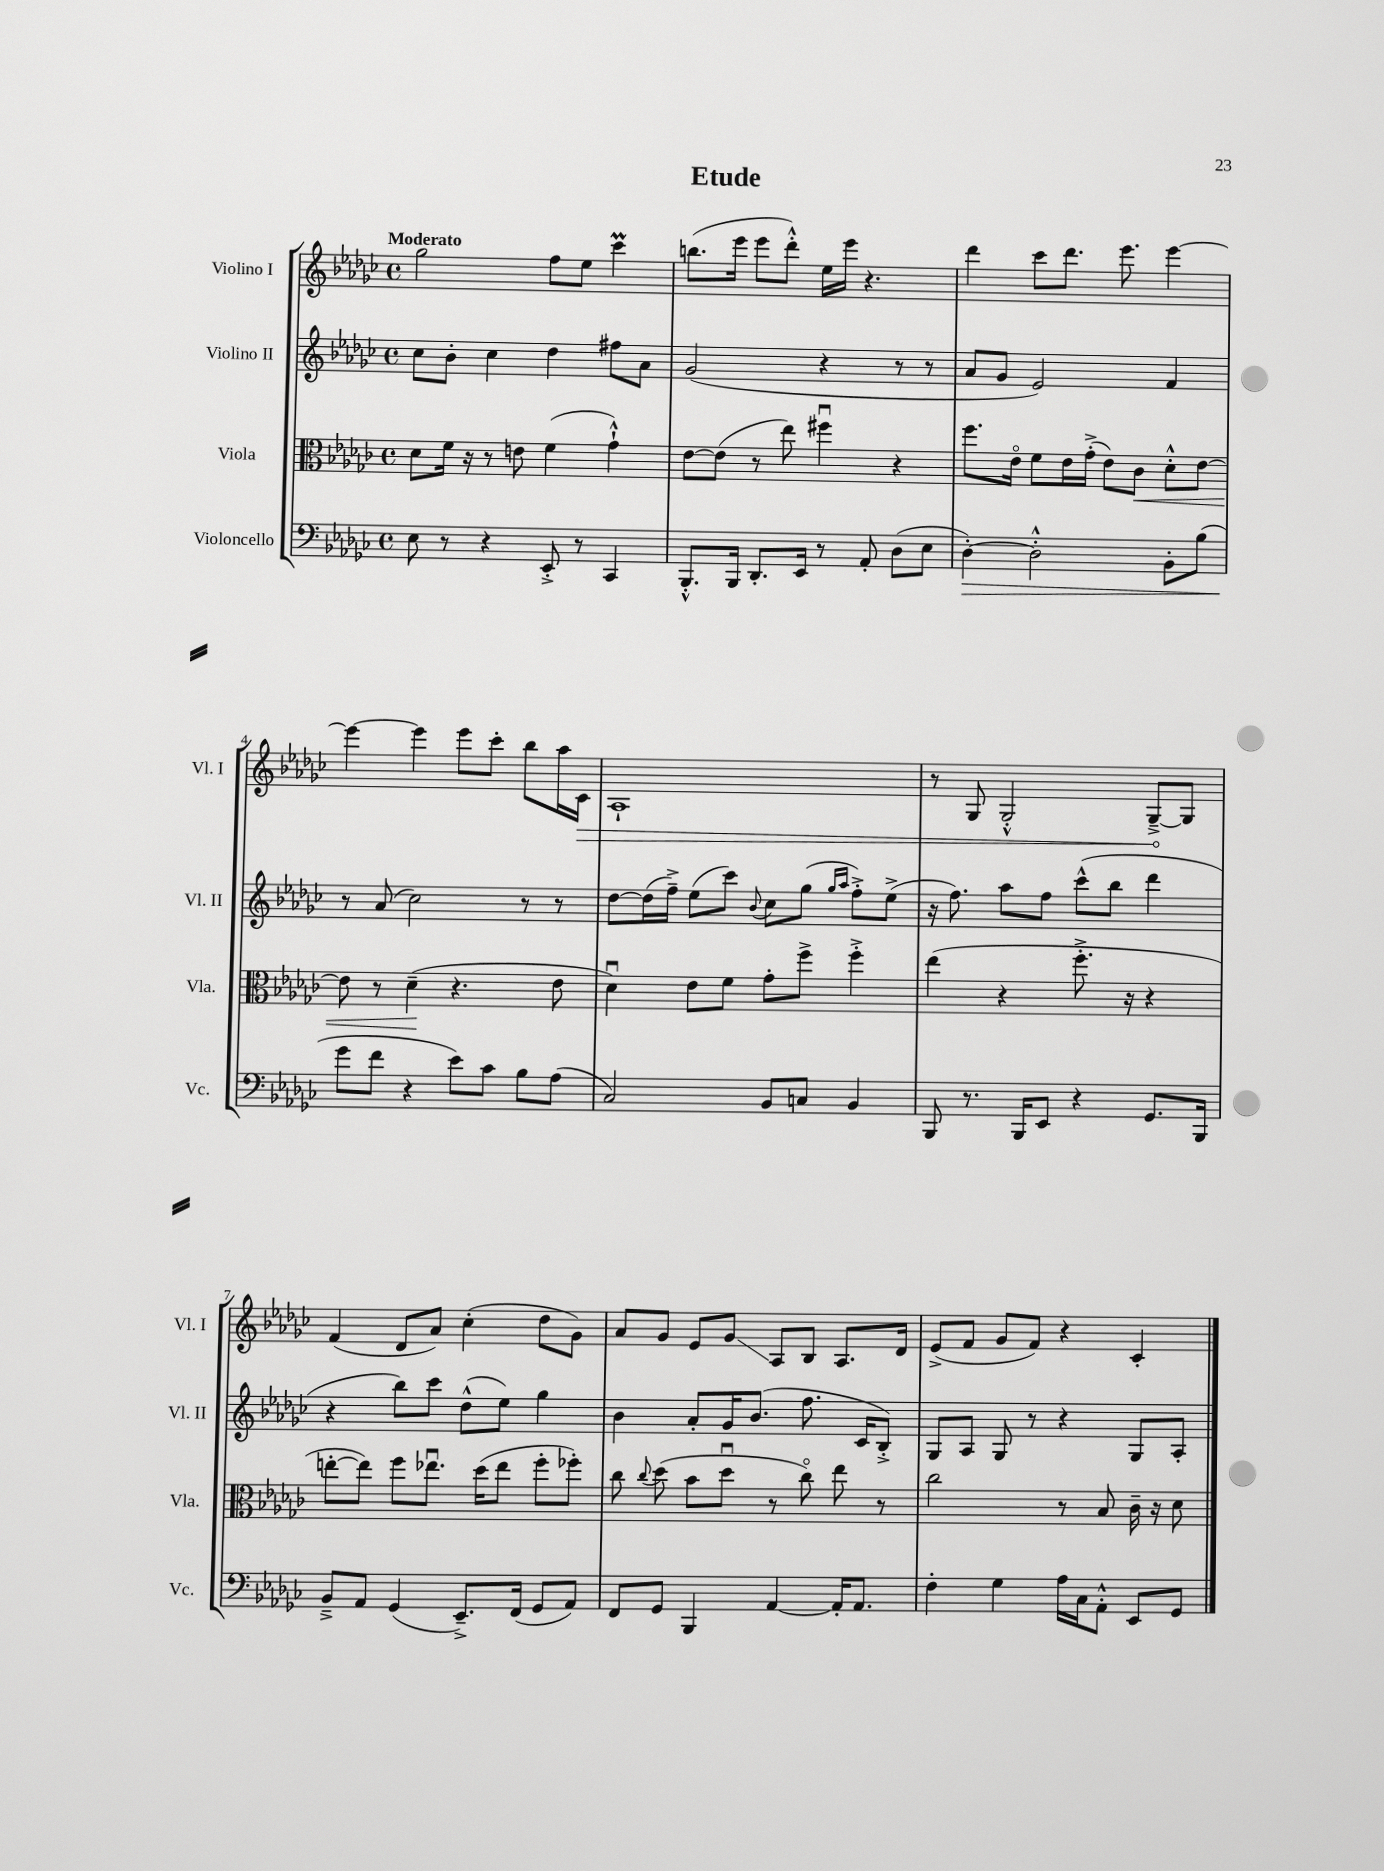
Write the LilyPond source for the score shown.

\header { title = "Etude" }
<<
\new StaffGroup <<
\new Staff = "s0" \with { instrumentName = "Violino I" shortInstrumentName = "Vl. I" } {
    \clef treble \key ges \major \defaultTimeSignature \time 4/4 \tempo "Moderato"
    \autoBeamOff ges''2 f''8[ ees''8] ces'''4\prall |
    b''8.[( ees'''16] ees'''8[ des'''8]-.-^) ees''16[ ees'''16] r4. |
    des'''4 ces'''8[ des'''8.] ees'''8. ees'''4~ |
    ees'''4~ ees'''4 ees'''8[ ces'''8]-. bes''8[ aes''16 \once \override Hairpin.circled-tip = ##t ces'16]\> |
    aes1-! |
    r8 ges8 ges2-.-^ ges8[~--->\! ges8] |
    f'4( des'8[ aes'8]) ces''4-.( des''8[ ges'8]) |
    aes'8[ ges'8] ees'8[ ges'8]\glissando aes8[ bes8] aes8.[ des'16] |
    ees'8[->( f'8] ges'8[ f'8]) r4 ces'4-. \bar "|." |
}
\new Staff = "s1" \with { instrumentName = "Violino II" shortInstrumentName = "Vl. II" } {
    \clef treble \key ges \major \defaultTimeSignature \time 4/4
    \autoBeamOff ces''8[ bes'8]-. ces''4 des''4 fis''8[ aes'8] |
    ges'2( r4 r8 r8 |
    aes'8[ ges'8] ees'2) f'4 |
    r8 aes'8( ces''2) r8 r8 |
    des''8[~ des''16( f''16]--->) ees''8[( ces'''8]) \appoggiatura { bes'8 } ces''8[ ges''8]( \grace { ges''16[ aes''16] } f''8[-.->) ees''8]->( |
    r16 f''8.) aes''8[ f''8] ces'''8[-^( bes''8] des'''4 |
    r4 bes''8[) ces'''8] des''8[-^( ees''8]) ges''4 |
    bes'4 aes'8[-. ges'16 bes'8.]( f''8. ces'16[ bes8]-.->) |
    ges8[ aes8] ges8 r8 r4 ges8[ aes8]-. \bar "|." |
}
\new Staff = "s2" \with { instrumentName = "Viola" shortInstrumentName = "Vla." } {
    \clef alto \key ges \major \defaultTimeSignature \time 4/4
    \autoBeamOff des'8[ f'16] r16 r8 e'8 f'4( ges'4-!-^) |
    ees'8[~ ees'8]( r8 ees''8) fis''4\downbow r4 |
    f''8.[ ees'16]\flageolet f'8[ ees'16 ges'16]-.->( ees'8[) ces'8]\< des'8[-.-^ ees'8]~ |
    ees'8 r8 des'4--\!( r4. ees'8 |
    des'4\downbow) ees'8[ f'8] ges'8[-. f''8]-> f''4-.-> |
    ees''4( r4 f''8.-.-> r16 r4 |
    e''8[~-. e''8]) f''8[ ees''8.]\downbow des''16[( ees''8] f''8[-. fes''8]-.) |
    ces''8 \appoggiatura { ces''8 } des''8( bes'8[ des''8]\downbow r8 ces''8\flageolet) ees''8 r8 |
    ces''2 r8 bes8 ces'16-- r16 des'8 \bar "|." |
}
\new Staff = "s3" \with { instrumentName = "Violoncello" shortInstrumentName = "Vc." } {
    \clef bass \key ges \major \defaultTimeSignature \time 4/4
    \autoBeamOff ees8 r8 r4 ees,8-.-> r8 ces,4 |
    bes,,8.[-.-^ bes,,16] des,8.[-. ees,16] r8 aes,8-. des8[( ees8] |
    des4~-.\>) des2-.-^ bes,8[-. bes8]( |
    ges'8[\! f'8] r4 ees'8[) ces'8] bes8[ aes8]( |
    ces2) bes,8[ c8] bes,4 |
    bes,,8 r8. bes,,16[ ees,8] r4 ges,8.[ bes,,16] |
    bes,8[---> aes,8] ges,4( ees,8.[--->) f,16]( ges,8[ aes,8]) |
    f,8[ ges,8] bes,,4 aes,4~ aes,16[-. aes,8.] |
    f4-. ges4 aes16[ ces16 aes,8]-.-^ ees,8[ ges,8] \bar "|." |
}
>>
>>
